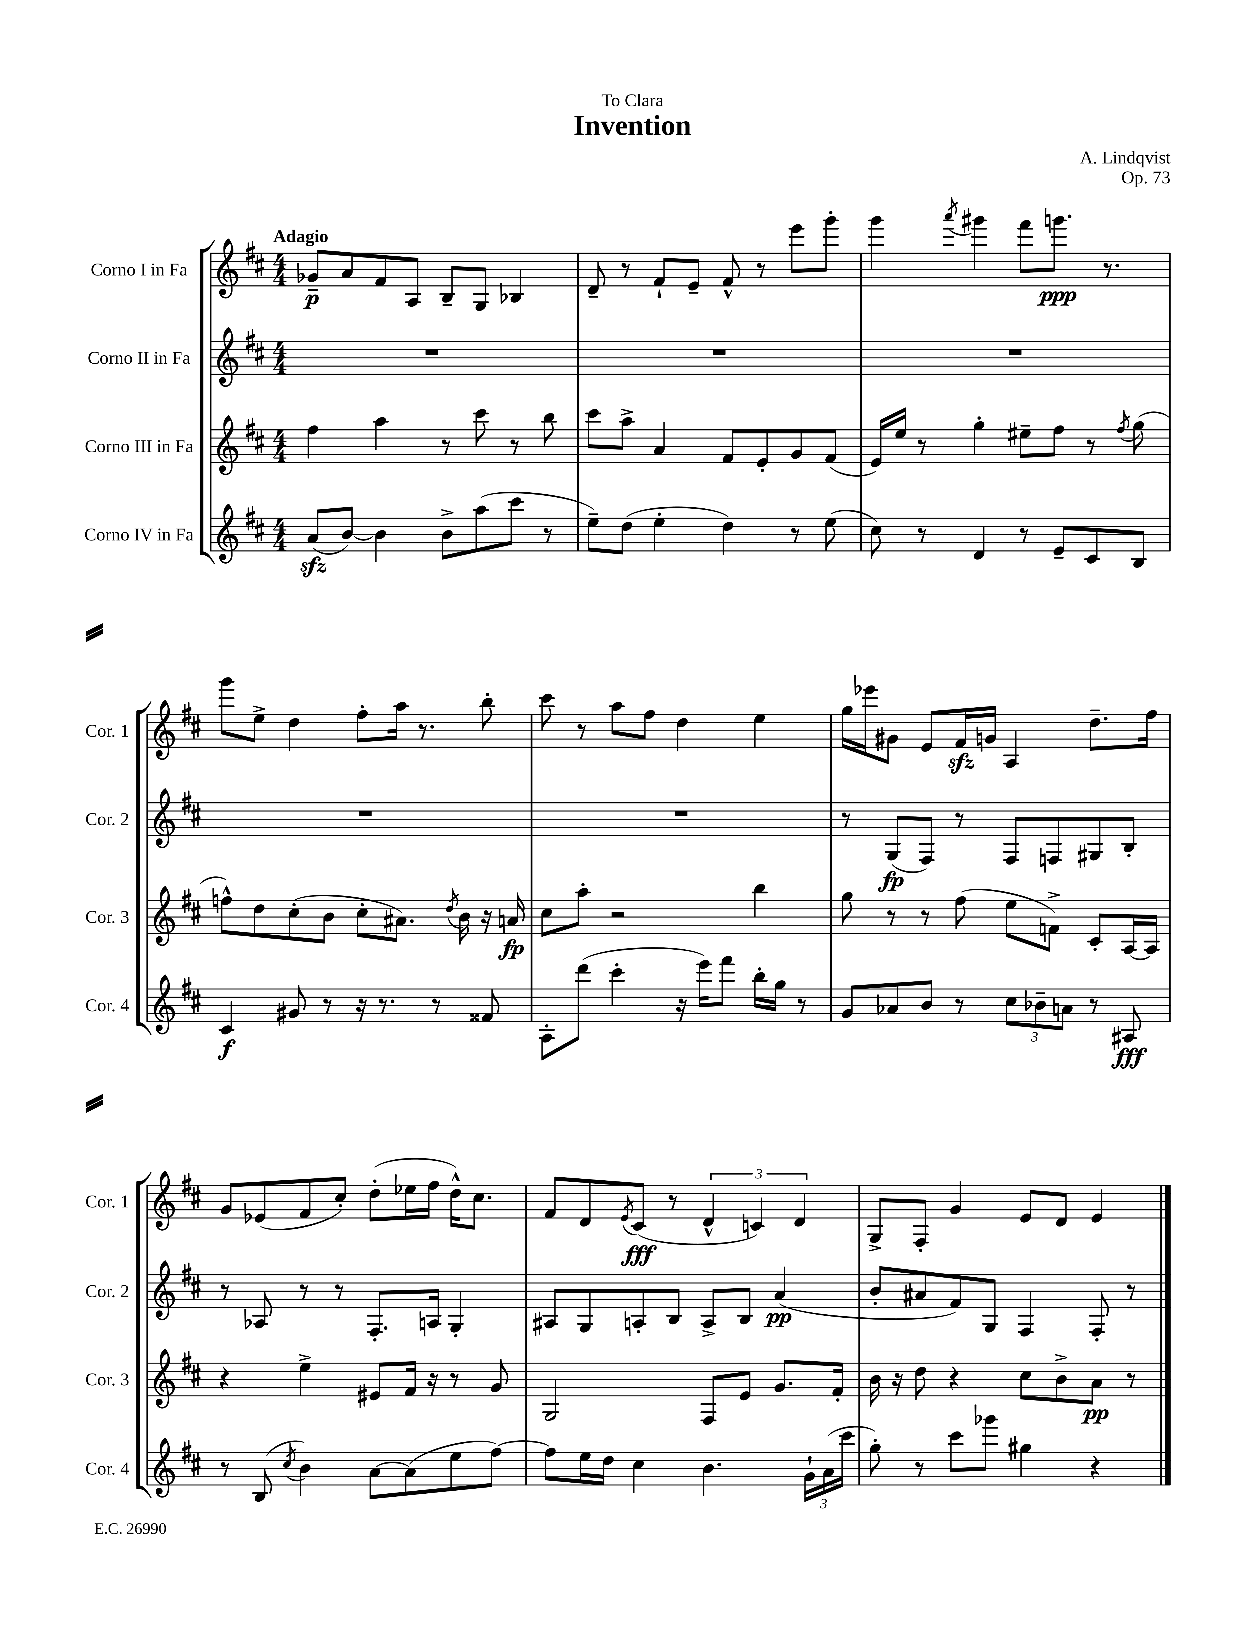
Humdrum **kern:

**kern	**kern	**kern	**kern
*staff4	*staff3	*staff2	*staff1
*clefG2	*clefG2	*clefG2	*clefG2
*k[f#c#]	*k[f#c#]	*k[f#c#]	*k[f#c#]
*M4/4	*M4/4	*M4/4	*M4/4
(8a	4ff#	1r	8g-~
[8b)	.	.	8a
4b]	4aa	.	8f#
.	.	.	8A
8b^	8r	.	8B~
(8aa	8ccc#	.	8G
8ccc#	8r	.	4B-
8r	8bb	.	.
=	=	=	=
8ee~)	8ccc#	1r	8d~
(8dd	8aa^	.	8r
4ee'	4a	.	8f#`
.	.	.	8e~
4dd)	8f#	.	8f#^^
.	8e'	.	8r
8r	8g	.	8eee
(8ee	(8f#	.	8ggg'
=	=	=	=
8cc#)	16e)	1r	4ggg
.	16ee	.	.
8r	8r	.	.
.	.	.	8qaaa
4d	4gg'	.	4ggg#
8r	8ee#~	.	8fff#
8e~	8ff#	.	8.ggg
8c#	8r	.	.
.	.	.	8.r
.	8qff#	.	.
8B	(8gg	.	.
=	=	=	=
4c#	8ff^^)	1r	8ggg
.	8dd	.	8ee^
8g#	(8cc#'	.	4dd
8r	8b	.	.
16r	8cc#'	.	8ff#'
8.r	.	.	.
.	8.a#)	.	16aa
.	.	.	8.r
8r	.	.	.
.	8qdd	.	.
.	16b	.	.
8f##	16r	.	8bb'
.	16a	.	.
=	=	=	=
8A'	8cc#	1r	8ccc#
(8ddd	8aa'	.	8r
4ccc#'	2r	.	8aa
.	.	.	8ff#
16r	.	.	4dd
16eee)	.	.	.
8fff#	.	.	.
16bb'	4bb	.	4ee
16gg	.	.	.
8r	.	.	.
=	=	=	=
8g	8gg	8r	16gg
.	.	.	16eee-
8a-	8r	(8G	8g#
8b	8r	8F#)	8e
8r	(8ff#	8r	16f#
.	.	.	16g
12cc#	8ee	8F#	4A
12b-~	.	.	.
.	8f^)	8F	.
12a	.	.	.
8r	8c#'	8G#	8.dd~
8A#	[16A	8B'	.
.	16A]	.	16ff#
=	=	=	=
8r	4r	8r	8g
(8B	.	8A-	(8e-
8qcc#	.	.	.
4b)	4ee^	8r	8f#
.	.	8r	8cc#')
[8a	8e#	8.F#'	(8dd'
(8a]	16f#	.	16ee-
.	16r	16A	16ff#
8ee	8r	4G'	16dd^^)
.	.	.	8.cc#
[8ff#)	8g	.	.
=	=	=	=
8ff#]	2G	8A#	8f#
16ee	.	8G	8d
16dd	.	.	.
.	.	.	8qe
4cc#	.	8A'	(8c#
.	.	8B	8r
4.b	8F#	8A^	6d^^
.	8e	8B	.
.	.	.	6c)
.	8.g	(4a	.
.	.	.	6d
24g`	.	.	.
(24a	.	.	.
.	16f#'	.	.
24ccc#	.	.	.
=	=	=	=
8gg')	16b	8b'	8G^
.	16r	.	.
8r	8dd	8a#	8F#'
8ccc#	4r	8f#)	4g
8ggg-	.	8G	.
4gg#	8cc#	4F#	8e
.	8b^	.	8d
4r	8a	8F#'	4e
.	8r	8r	.
==	==	==	==
*-	*-	*-	*-
